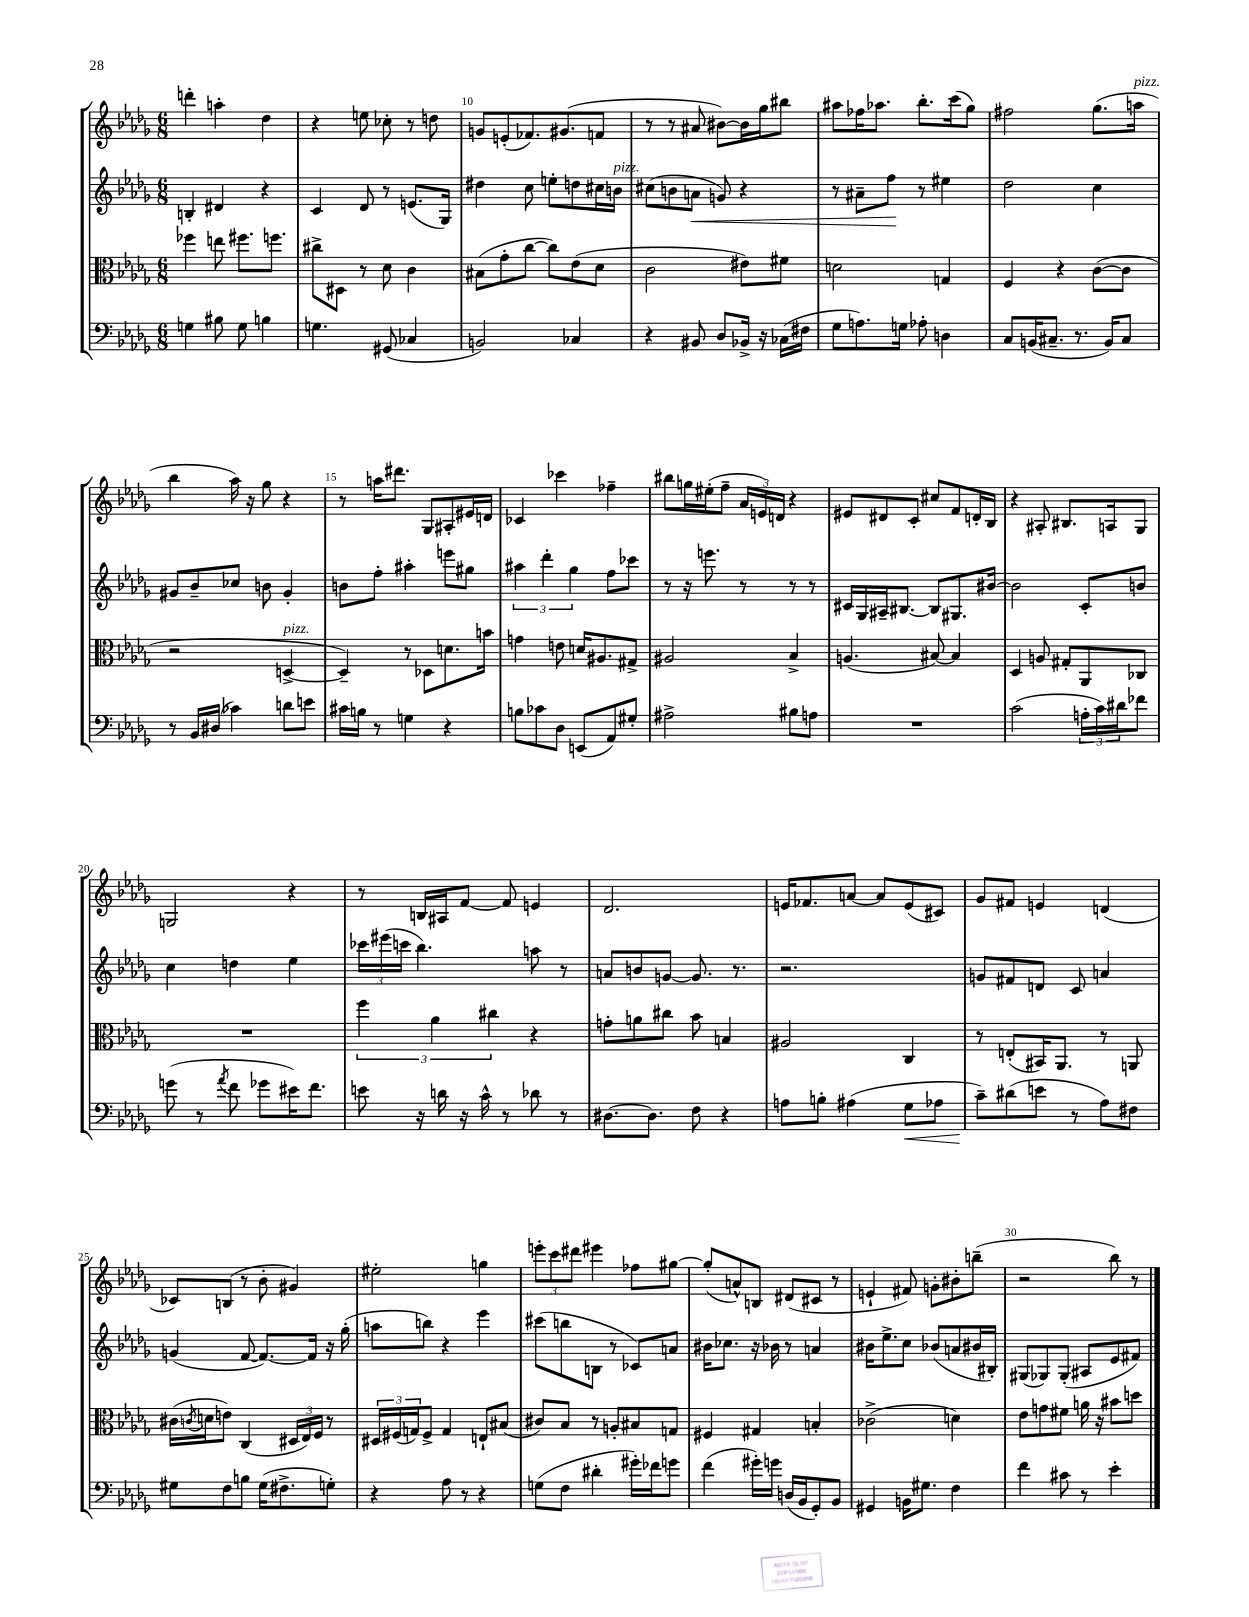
<<
\new StaffGroup <<
\new Staff = "s0" {
    \clef treble \key des \major \numericTimeSignature \time 6/8
    d'''4-. a''4-. des''4 |
    r4 e''8 ces''8-. r8 d''8 |
    g'8 e'8-.( fes'8.) gis'8.( f'8 |
    r8 r8 ais'8 bis'8~) bis'16 ges''16 bis''8 |
    ais''8 fes''16 aes''8. bes''8.-. c'''16( ges''8) |
    fis''2 ges''8.( a''16^\markup { \italic "pizz." } |
    bes''4 aes''16) r16 ges''8 r4 |
    r8 a''16 dis'''8. ges8 ais8-. eis'16 d'16 |
    ces'4 ces'''4 fes''4-- |
    bis''8 g''16 eis''16-.( f''8-- \tuplet 3/2 { aes'16 e'16) d'16 } r4 |
    eis'8 dis'8 c'8-. cis''8 f'8 d'16-. bes16 |
    r4 ais8-. bis8. a16 ges8 |
    g2 r4 |
    r8 b16 ais16 f'8~ f'8 e'4 |
    des'2. |
    e'16 fes'8. a'8~ a'8 e'8( cis'8) |
    ges'8 fis'8 e'4 d'4( |
    ces'8) b8( r8 bes'8-. gis'4) |
    eis''2-. g''4 |
    \tuplet 3/2 { e'''8-. c'''8 dis'''8 } eis'''4 fes''8 gis''8~ |
    gis''8-.( a'8-^) b8 dis'8( cis'8 r8 |
    e'4-! fis'8) g'8-. bis'8-. b''8--( |
    r2 bes''8) r8 \bar "|." |
}
\new Staff = "s1" {
    \clef treble \key des \major \numericTimeSignature \time 6/8
    b4-. dis'4 r4 |
    c'4 des'8 r8 e'8.( ges16) |
    dis''4 c''8 e''8-. d''8 cis''16 b'16^\markup { \italic "pizz." } |
    cis''8( b'8 a'8\< g'8) r4 |
    r8 ais'8-- f''8\! r8 eis''4 |
    des''2 c''4 |
    gis'8 bes'8-- ces''8 b'8 gis'4-. |
    b'8 f''8-. ais''4-. e'''8 gis''8 |
    \tuplet 3/2 { ais''4 des'''4-. ges''4 } f''8 ces'''8 |
    r8 r16 e'''8. r8 r8 r8 |
    cis'16 ges16 ais16-- bis8.~ bis8 gis8. bis'16~ |
    bis'2 c'8-. b'8 |
    c''4 d''4 ees''4 |
    \tuplet 3/2 { ces'''16 eis'''16( c'''16 } bes''4.) a''8 r8 |
    a'8 b'8 g'8~ g'8. r8. |
    r2. |
    g'8 fis'8 d'8 c'8 a'4 |
    g'4( f'8~ f'8.~) f'16 r16 ges''16-.( |
    a''8 b''8) r4 ees'''4 |
    cis'''8( b''8 b8 r8 ces'8) a'8 |
    bis'16 ces''8. r16 bes'16 r8 a'4 |
    bis'16 ees''8.-> c''8 bes'8( a'8 bis'16 bis16-.) |
    gis8( ges8) ges8-.( ais8 ees'8 fis'8) \bar "|." |
}
\new Staff = "s2" {
    \clef alto \key des \major \numericTimeSignature \time 6/8
    fes''4 e''8 fis''8. f''8. |
    cis''8-> dis8 r8 des'8 c'4 |
    bis8( ges'8-. c''8~ c''8) ees'8( des'8 |
    c'2 eis'8) fis'8 |
    d'2 g4 |
    f4 r4 c'8~( c'8 |
    r2 d4~->^\markup { \italic "pizz." } |
    d4--) r8 des8 d'8. b'16 |
    g'4 e'8 d'16 ais8. gis8-> |
    ais2 bes4-> |
    a4.( bis8~) bis4 |
    des4 a8 gis8-. aes,8 ces8 |
    R2. |
    \tuplet 3/2 { f''4 aes'4 cis''4 } r4 |
    g'8-. a'8 cis''8 bes'8 b4 |
    ais2 c4 |
    r8 e8-.( bis,16) aes,8. r8 a,8 |
    cis'16( \acciaccatura { c'8 } d'16 e'8) c4( \tuplet 3/2 { dis16 ees16) f16 } r8 |
    \tuplet 3/2 { dis16 fis16( g16) } fis8-> g4 e8-! bis8( |
    cis'8) bes8 r8 a8-. bis8 g8 |
    fis4 gis4 b4-. |
    ces'2->( d'4) |
    ees'8 g'8 fis'8 a'16 r16 bis'8 d''8 \bar "|." |
}
\new Staff = "s3" {
    \clef bass \key des \major \numericTimeSignature \time 6/8
    g4 bis8 g8 b4 |
    g4. gis,8( ces4 |
    b,2) ces4 |
    r4 bis,8 des8 bes,16-> r16 ces16( fis16 |
    ges8 a8.) g16 aes8-. d4 |
    c8 b,16( cis8.-- r8. b,16) cis8 |
    r8 bes,16 dis16( ces'4) d'8 e'8 |
    cis'16 b16 r8 g4 r4 |
    b8 ces'8 des8 e,8( aes,8) gis8-. |
    ais2-> bis8 a8 |
    R2. |
    c'2( \tuplet 3/2 { a16-. c'16) dis'16 } fes'8 |
    g'8( r8 \acciaccatura { aes'8 } f'8 ges'8 eis'16) f'8. |
    e'8 r16 d'16 r16 c'16-^ r8 des'8 r8 |
    dis8.~ dis8. f8 r4 |
    a8 b8-. ais4( ges8\< aes8 |
    c'8--\!) dis'8( e'8 r8 aes8) fis8 |
    gis8 f8 b8 gis16( fis8.-> g8-.) |
    r4 aes8 r8 r4 |
    g8( f8 dis'4-. gis'16-.) fes'16 g'8 |
    f'4( gis'16-.) g'16 d16( bes,16 ges,8-.) bes,8 |
    gis,4 b,16 gis8. f4 |
    f'4 cis'8 r8 ees'4-. \bar "|." |
}
>>
>>
\layout { \context { \Score currentBarNumber = #8 \override BarNumber.break-visibility = ##(#f #t #t) barNumberVisibility = #(every-nth-bar-number-visible 5) } }
